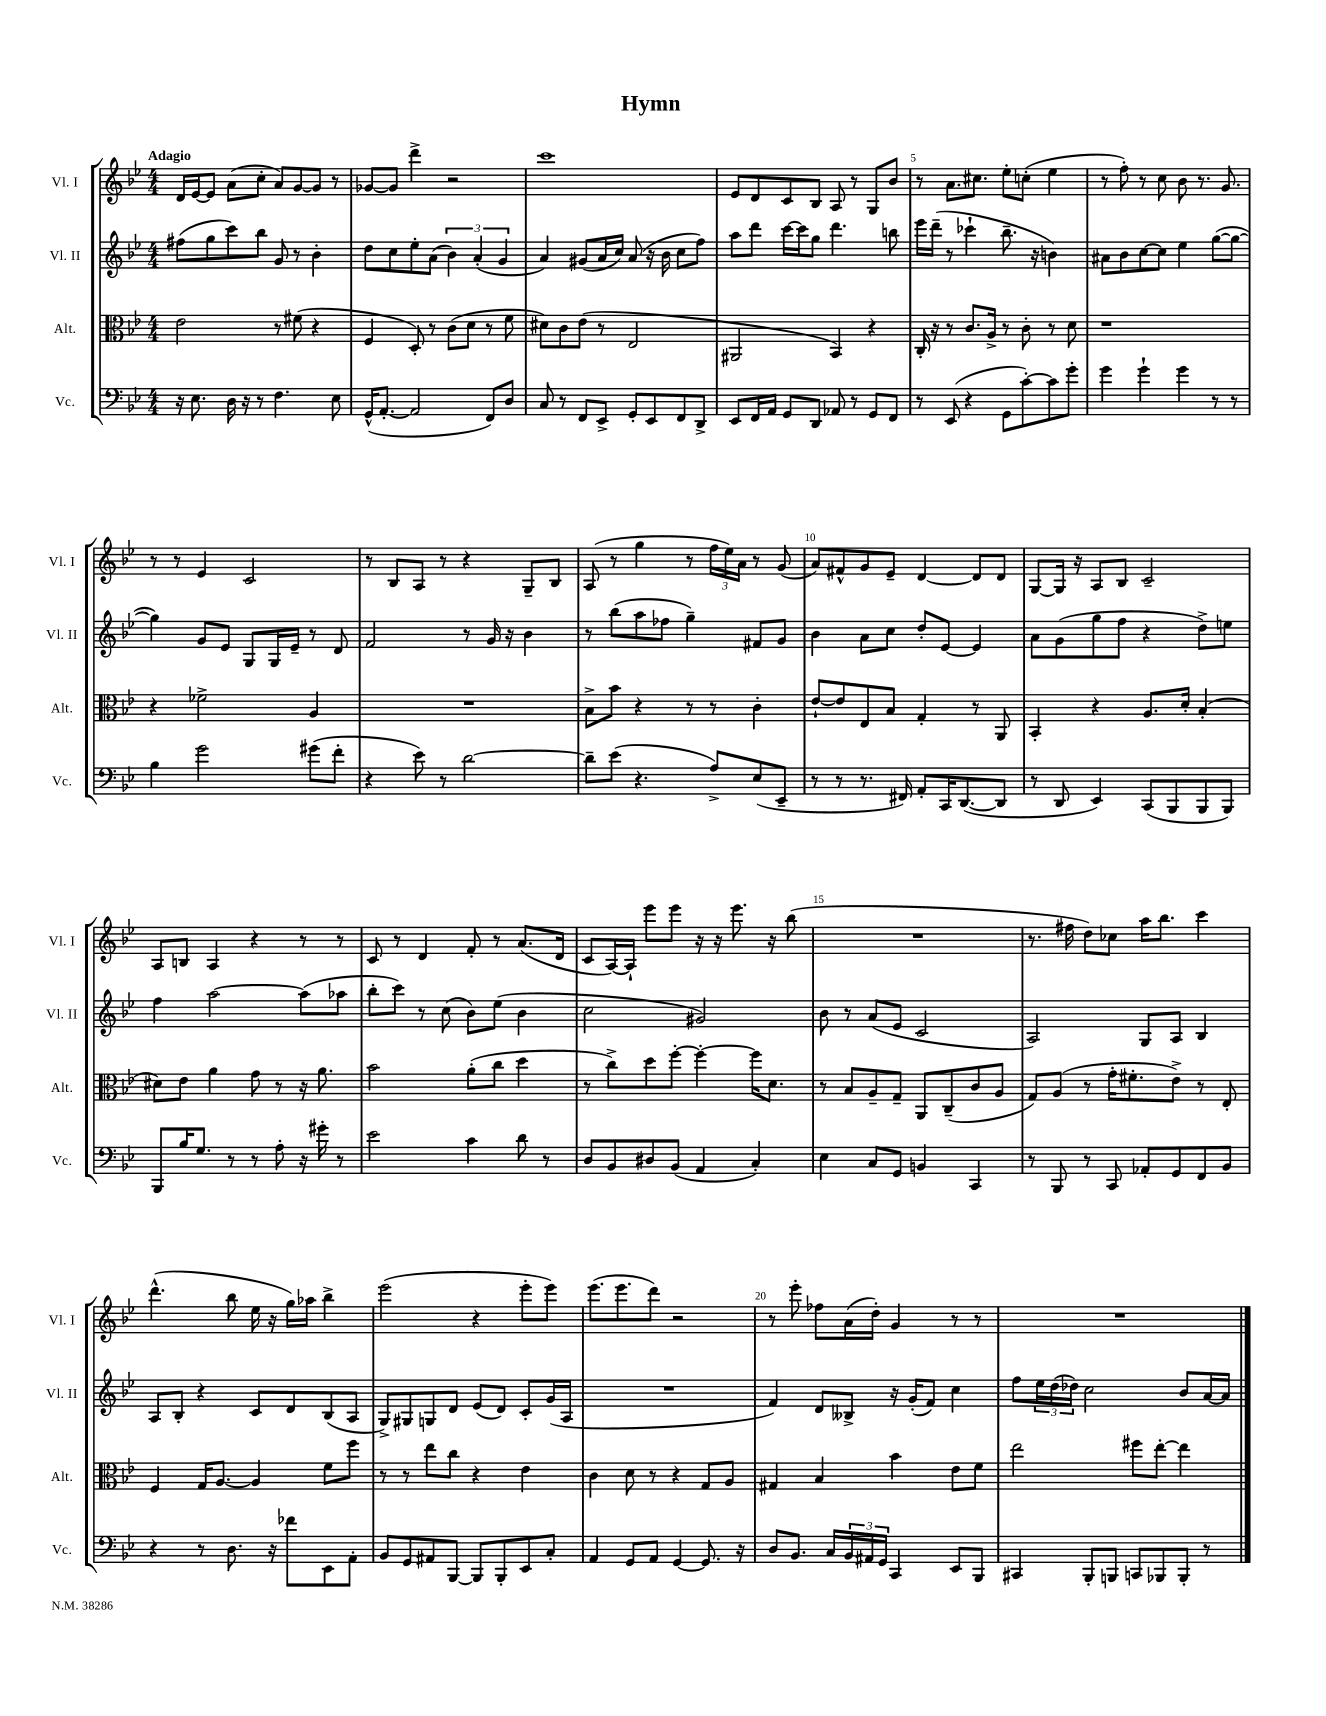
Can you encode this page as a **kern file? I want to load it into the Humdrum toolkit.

**kern	**kern	**kern	**kern
*staff4	*staff3	*staff2	*staff1
*clefF4	*clefC3	*clefG2	*clefG2
*k[b-e-]	*k[b-e-]	*k[b-e-]	*k[b-e-]
*M4/4	*M4/4	*M4/4	*M4/4
16r	2e-	(8ff#	16d
8.E-	.	.	[16e-
.	.	8gg	8e-]
16D	.	8ccc)	(8a
16r	.	.	.
8r	.	8bb-	8cc'
4.F	8r	8g	8a)
.	(8f#	8r	[8g
.	4r	4b-'	8g]
8E-	.	.	8r
=	=	=	=
(16GG^^	4F	8dd	[8g-
[8.AA'	.	.	.
.	.	8cc	8g-]
2AA]	8D')	8ee-'	4ddd^
.	8r	(8a	.
.	(8c	6b-)	2r
.	8d	.	.
.	.	(6a'	.
8FF)	8r	.	.
.	.	6g	.
8D	8f	.	.
=	=	=	=
8C	8d#)	4a)	1ccc
8r	8c	.	.
8FF	(8e-	(8g#	.
8EE-^	8r	16a	.
.	.	16cc)	.
8GG'	2E-	(8a	.
8EE-	.	16r	.
.	.	16b-	.
8FF	.	8cc	.
8DD^	.	8ff)	.
=	=	=	=
8EE-	2AA#	8aa	8e-
16FF	.	8ddd	8d
16AA	.	.	.
8GG	.	[16ccc	8c
.	.	16ccc]	.
8DD	.	8gg	8B-
8AA-	4BB-)	4.ddd	8A
8r	.	.	8r
8GG	4r	.	8G
8FF	.	8bb	8b-
=	=	=	=
8r	16C'	16eee-	8r
.	16r	(16ddd~	.
(8EE-	8r	8r	8.a
4r	8.c	4ccc-`	.
.	.	.	8.cc#
.	16A^	.	.
8GG	8r	8.bb-~	8ee-'
[8c')	8c'	.	(8cc'
.	.	16r	.
8c]	8r	4b)	4ee-
8g'	8d	.	.
=	=	=	=
4g	1r	8a#	8r
.	.	8b-	8ff')
4g`	.	[8cc	8r
.	.	8cc]	8cc
4g	.	4ee-	8b-
.	.	.	8.r
8r	.	([8gg	.
.	.	.	8.g
8r	.	8gg_	.
=	=	=	=
4B-	4r	4gg])	8r
.	.	.	8r
2g	2f-^	8g	4e-
.	.	8e-	.
.	.	8G	2c
.	.	16G	.
.	.	16e-~	.
(8g#	4A	8r	.
8f'	.	8d	.
=	=	=	=
4r	1r	2f	8r
.	.	.	8B-
8e-)	.	.	8A
8r	.	.	8r
[2d	.	8r	4r
.	.	16g	.
.	.	16r	.
.	.	4b-	8G~
.	.	.	8B-
=	=	=	=
8d~]	8B-^	8r	(8A
(8e-	8b-	(8bb-	8r
4.r	4r	8aa	4gg
.	.	8ff-	.
.	8r	4gg~)	8r
8A^)	8r	.	24ff
.	.	.	24ee-)
.	.	.	24a
(8E-	4c'	8f#	8r
8EE-~	.	8g	(8g
=	=	=	=
8r	[8e-`	4b-	8a)
8r	8e-]	.	8f#^^
8.r	8E-	8a	8g
.	8B-	8cc	8e-~
16FF#)	.	.	.
8AA'	4G'	8dd'	[4d
16CC	.	[8e-	.
([8.DD	.	.	.
.	8r	4e-]	8d]
8DD]	8AA	.	8d
=	=	=	=
8r	4BB-'	8a	[8G
8DD	.	(8g	16G]
.	.	.	16r
4EE-)	4r	8gg	8A
.	.	8ff	8B-
(8CC	8.A	4r	2c~
8BBB-	.	.	.
.	16d'	.	.
8BBB-	(4B-'	8dd^)	.
8BBB-)	.	8ee	.
=	=	=	=
8BBB-	8d#)	4ff	8A
16B-	8e-	.	8B
8.G	.	.	.
.	4a	[2aa	4A
8r	.	.	.
8r	8g	.	4r
8A'	8r	.	.
16r	16r	(8aa]	8r
16g#'	8.a	.	.
8r	.	8aa-	8r
=	=	=	=
2e-	2b-	8bb-'	8c
.	.	8ccc)	8r
.	.	8r	4d
.	.	(8cc	.
4c	(8a'	8b-)	8f'
.	8cc	(8ee-	8r
8d	4dd	4b-	(8.a
8r	.	.	.
.	.	.	16d
=	=	=	=
8D	8r	2cc	8c
8BB-	8cc^)	.	[16A)
.	.	.	16A`]
8D#	8dd	.	8eee-
(8BB-	[8ff'	.	8eee-
4AA	4ff'_	2g#)	16r
.	.	.	16r
.	.	.	8.eee-
4C')	16ff]	.	.
.	8.d	.	16r
.	.	.	(8bb-
=	=	=	=
4E-	8r	8b-	1r
.	8B-	8r	.
8C	8A~	(8a	.
8GG	8G~	8e-	.
4BB	8AA	2c	.
.	(8C~	.	.
4CC	8c	.	.
.	8A	.	.
=	=	=	=
8r	8G)	2A)	8.r
8BBB-	(8A	.	.
.	.	.	16ff#
8r	8r	.	8dd)
8CC	16g'	.	8cc-
.	8.f#'	.	.
8AA-'	.	8G	16aa
.	.	.	8.bb-
8GG	8e-^)	8A	.
8FF	8r	4B-	4ccc
8BB-	8E-'	.	.
=	=	=	=
4r	4F	8A	(4.ddd^^
.	.	8B-'	.
8r	16G	4r	.
.	[8.A	.	.
8.D	.	.	8bb-
.	4A]	8c	16ee-
16r	.	.	16r
8f-	.	8d	16gg)
.	.	.	16aa-
8EE-	8f	(8B-	4bb-^
8AA'	8ff	8A	.
=	=	=	=
8BB-	8r	8G^)	(2eee-
8GG	8r	8G#	.
8AA#	8ee-	8G	.
[8BBB-	8cc	8d	.
8BBB-]	4r	(8e-	4r
8BBB-'	.	8d)	.
8EE-	4e-	8c'	8eee-'
8C'	.	(16g	8eee-)
.	.	16A	.
=	=	=	=
4AA	4c	1r	(8.eee-
.	.	.	8.eee-
8GG	8d	.	.
8AA	8r	.	8ddd)
[4GG	4r	.	2r
8.GG]	8G	.	.
.	8A	.	.
16r	.	.	.
=	=	=	=
8D	4G#	4f)	8r
8.BB-	.	.	8eee-'
.	4B-	8d	8ff-
16C	.	.	.
24BB-	.	8B--^	(16a
24AA#	.	.	.
.	.	.	16dd')
24GG	.	.	.
4CC	4b-	16r	4g
.	.	(16g'	.
.	.	8f)	.
8EE-	8e-	4cc	8r
8BBB-	8f	.	8r
=	=	=	=
4CC#	2ee-	8ff	1r
.	.	24ee-	.
.	.	(24dd	.
.	.	24dd-)	.
8BBB-'	.	2cc	.
8BBB	.	.	.
8CC	8ff#	.	.
8BBB-	[8ee-'	.	.
8BBB-'	4ee-]	8b-	.
8r	.	[16a	.
.	.	16a]	.
==	==	==	==
*-	*-	*-	*-
